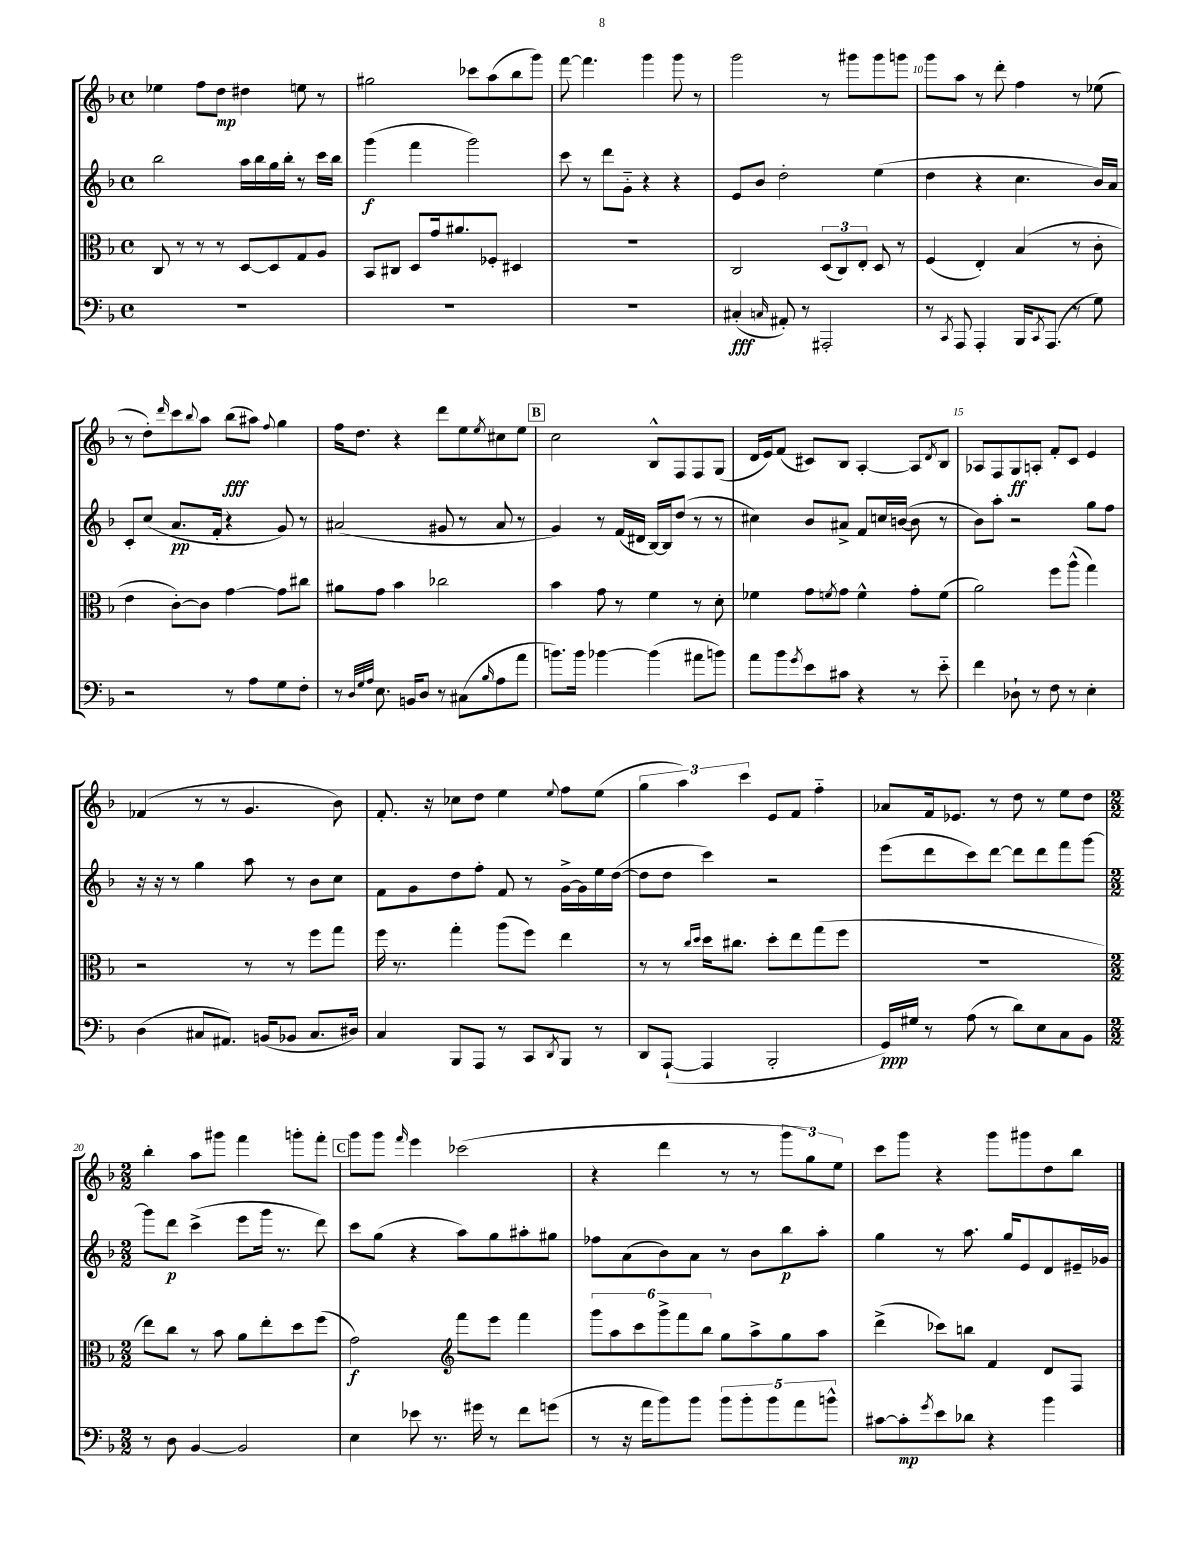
<<
\new StaffGroup <<
\new Staff = "s0" {
    \clef treble \key f \major \defaultTimeSignature \time 4/4
    ees''4 f''8 d''8\mp dis''4 e''8 r8 |
    gis''2 ces'''8 a''8( bes''8 g'''8) |
    f'''8~ f'''4. g'''4 g'''8 r8 |
    g'''2 r8 gis'''8 gis'''8 g'''8 |
    g'''8 a''8 r8 d'''8-. f''4 r8 ees''8( |
    r8 d''8-.) \grace { d'''16 } c'''8 \appoggiatura { bes''8 } a''8 bes''8\fff( ais''8) \appoggiatura { f''8 } g''4 |
    f''16 d''8. r4 d'''8 e''8 \acciaccatura { e''8 } cis''8 e''8 |
    \mark \markup { \box "B" } c''2 bes8-^ f8 f8 g8( |
    d'16 e'16) f'8( cis'8) bes8 a4~-. a8 \acciaccatura { d'8 } bes8 |
    aes8 f8 g8\ff a8-. f'8-. c'8 e'4 |
    fes'4( r8 r8 g'4. bes'8) |
    f'8.-. r16 ces''8 d''8 e''4 \appoggiatura { e''8 } f''8 e''8( |
    \tuplet 3/2 { g''4 a''4) c'''4 } e'8 f'8 f''4-_ |
    aes'8 f'16 ees'8. r8 d''8 r8 e''8 d''8 |
    \numericTimeSignature \time 2/2 bes''4-. a''8 gis'''8 f'''4 g'''8-. f'''8-. |
    \mark \markup { \box "C" } g'''8 g'''8 \grace { f'''16 } e'''4 ces'''2( |
    r4 d'''4 r8 r8 \tuplet 3/2 { g'''8 g''8) e''8 } |
    c'''8 g'''8 r4 g'''8 gis'''8 d''8 bes''8 \bar "|." |
}
\new Staff = "s1" {
    \clef treble \key f \major \defaultTimeSignature \time 4/4
    bes''2 a''16 bes''16 g''16 bes''16-. r8 c'''16 bes''16 |
    g'''4\f( f'''4 g'''2) |
    c'''8 r8 d'''8 g'8-_ r4 r4 |
    e'8 bes'8 d''2-. e''4( |
    d''4 r4 c''4. bes'16) a'16 |
    c'8-. c''8( a'8.\pp f'16-. r4 g'8) r8 |
    ais'2( gis'8 r8 ais'8 r8 |
    \mark \markup { \box "B" } g'4) r8 f'16( dis'16 bes16~) bes16 d''8( r8 r8 |
    cis''4) bes'8 ais'8-> f'8 c''16 b'16~( b'8 r8 |
    bes'8) a''8-. r2 g''8 f''8 |
    r16 r16 r8 g''4 a''8 r8 bes'8 c''8 |
    f'8 g'8 d''8 f''8-. f'8 r8 g'16~-> g'16 e''16 d''16~( |
    d''8 d''8 c'''4) r2 |
    e'''8( d'''8 c'''8) d'''8~ d'''8 d'''8 f'''8 g'''8~ |
    \numericTimeSignature \time 2/2 g'''8 d'''8\p c'''4->( e'''8 g'''16 r8. d'''8) |
    \mark \markup { \box "C" } c'''8 g''8( r4 a''8) g''8 ais''8-. gis''8 |
    fes''8 a'8( bes'8) a'8 r8 bes'8 bes''8\p a''8-. |
    g''4 r8 a''8. g''16 e'8 d'8 eis'16-- ges'16 \bar "|." |
}
\new Staff = "s2" {
    \clef alto \key f \major \defaultTimeSignature \time 4/4
    c8 r8 r8 r8 d8~ d8 g8 a8 |
    bes,8 cis8 d8 g'16 ais'8. fes8-. dis4 |
    R1 |
    c2 \tuplet 3/2 { d8( c8) e8-. } d8 r8 |
    f4( e4-.) bes4( r8 c'8-. |
    e'4 c'8~-.) c'8 g'4~ g'8 cis''8 |
    ais'8 g'8 bes'4 ces''2 |
    \mark \markup { \box "B" } bes'4 g'8 r8 f'4 r8 d'8-. |
    fes'4 g'8 \acciaccatura { f'8 } g'8 f'4-^ g'8-. f'8( |
    a'2) f''8 a''8-^( g''4) |
    r2 r8 r8 f''8 g''8 |
    f''16 r8. g''4-. a''8( f''8) e''4 |
    r8 r8 \grace { c''16 d''16 } d''16 cis''8. d''8-. e''8 g''8( f''8 |
    R1 |
    \numericTimeSignature \time 2/2 e''8) c''8 r8 bes'8 a'8 e''8-. d''8 f''8( |
    \mark \markup { \box "C" } g'2\f) \clef treble f'''8 e'''8 f'''4 |
    \tuplet 6/4 { g'''8 a''8 c'''8 g'''8-> f'''8 bes''8 } g''8 a''8-> g''8 a''8 |
    d'''4->( ces'''8) b''8 f'4 d'8 f8 \bar "|." |
}
\new Staff = "s3" {
    \clef bass \key f \major \defaultTimeSignature \time 4/4
    R1 |
    R1 |
    R1 |
    cis4-.\fff( \grace { c16 } ais,8-.) r8 ais,,2-. |
    r8 \acciaccatura { c,8 } a,,8 a,,4-. bes,,16 \acciaccatura { c,8 } a,,8.( r8 g8) |
    r2 r8 a8 g8 f8-. |
    r8 \grace { d32 g32 a32 } e8. b,16 d8 r8 cis8( \grace { bes16 } a8 a'8 |
    \mark \markup { \box "B" } b'8.) b'16 bes'4~ bes'4( ais'8 b'8) |
    a'8 bes'8 \acciaccatura { g'8 } e'8 cis'8 r4 r8 e'8-_ |
    f'4 des8-! r8 f8 r8 e4-. |
    d4( cis8 ais,8.) b,16( bes,8 cis8. dis16) |
    c4 bes,,8 a,,8 r8 c,8 \acciaccatura { d,8 } bes,,8 r8 |
    d,8 a,,8~-!( a,,4 bes,,2-. |
    g,16\ppp) gis16 r8 a8( r8 d'8) e8 c8 bes,8 |
    \numericTimeSignature \time 2/2 r8 d8 bes,4~ bes,2 |
    \mark \markup { \box "C" } e4 ees'8 r8. gis'16 r8 f'8 g'8( |
    r8 r16 a'16 bes'8) bes'8 \tuplet 5/4 { bes'8 bes'8-. bes'8 a'8 b'8-^ } |
    cis'8~ cis'8-.\mp \acciaccatura { g'8 } e'8 des'8 r4 bes'4 \bar "|." |
}
>>
>>
\layout { \context { \Score currentBarNumber = #6 \override BarNumber.break-visibility = ##(#f #t #t) barNumberVisibility = #(every-nth-bar-number-visible 5) } }
